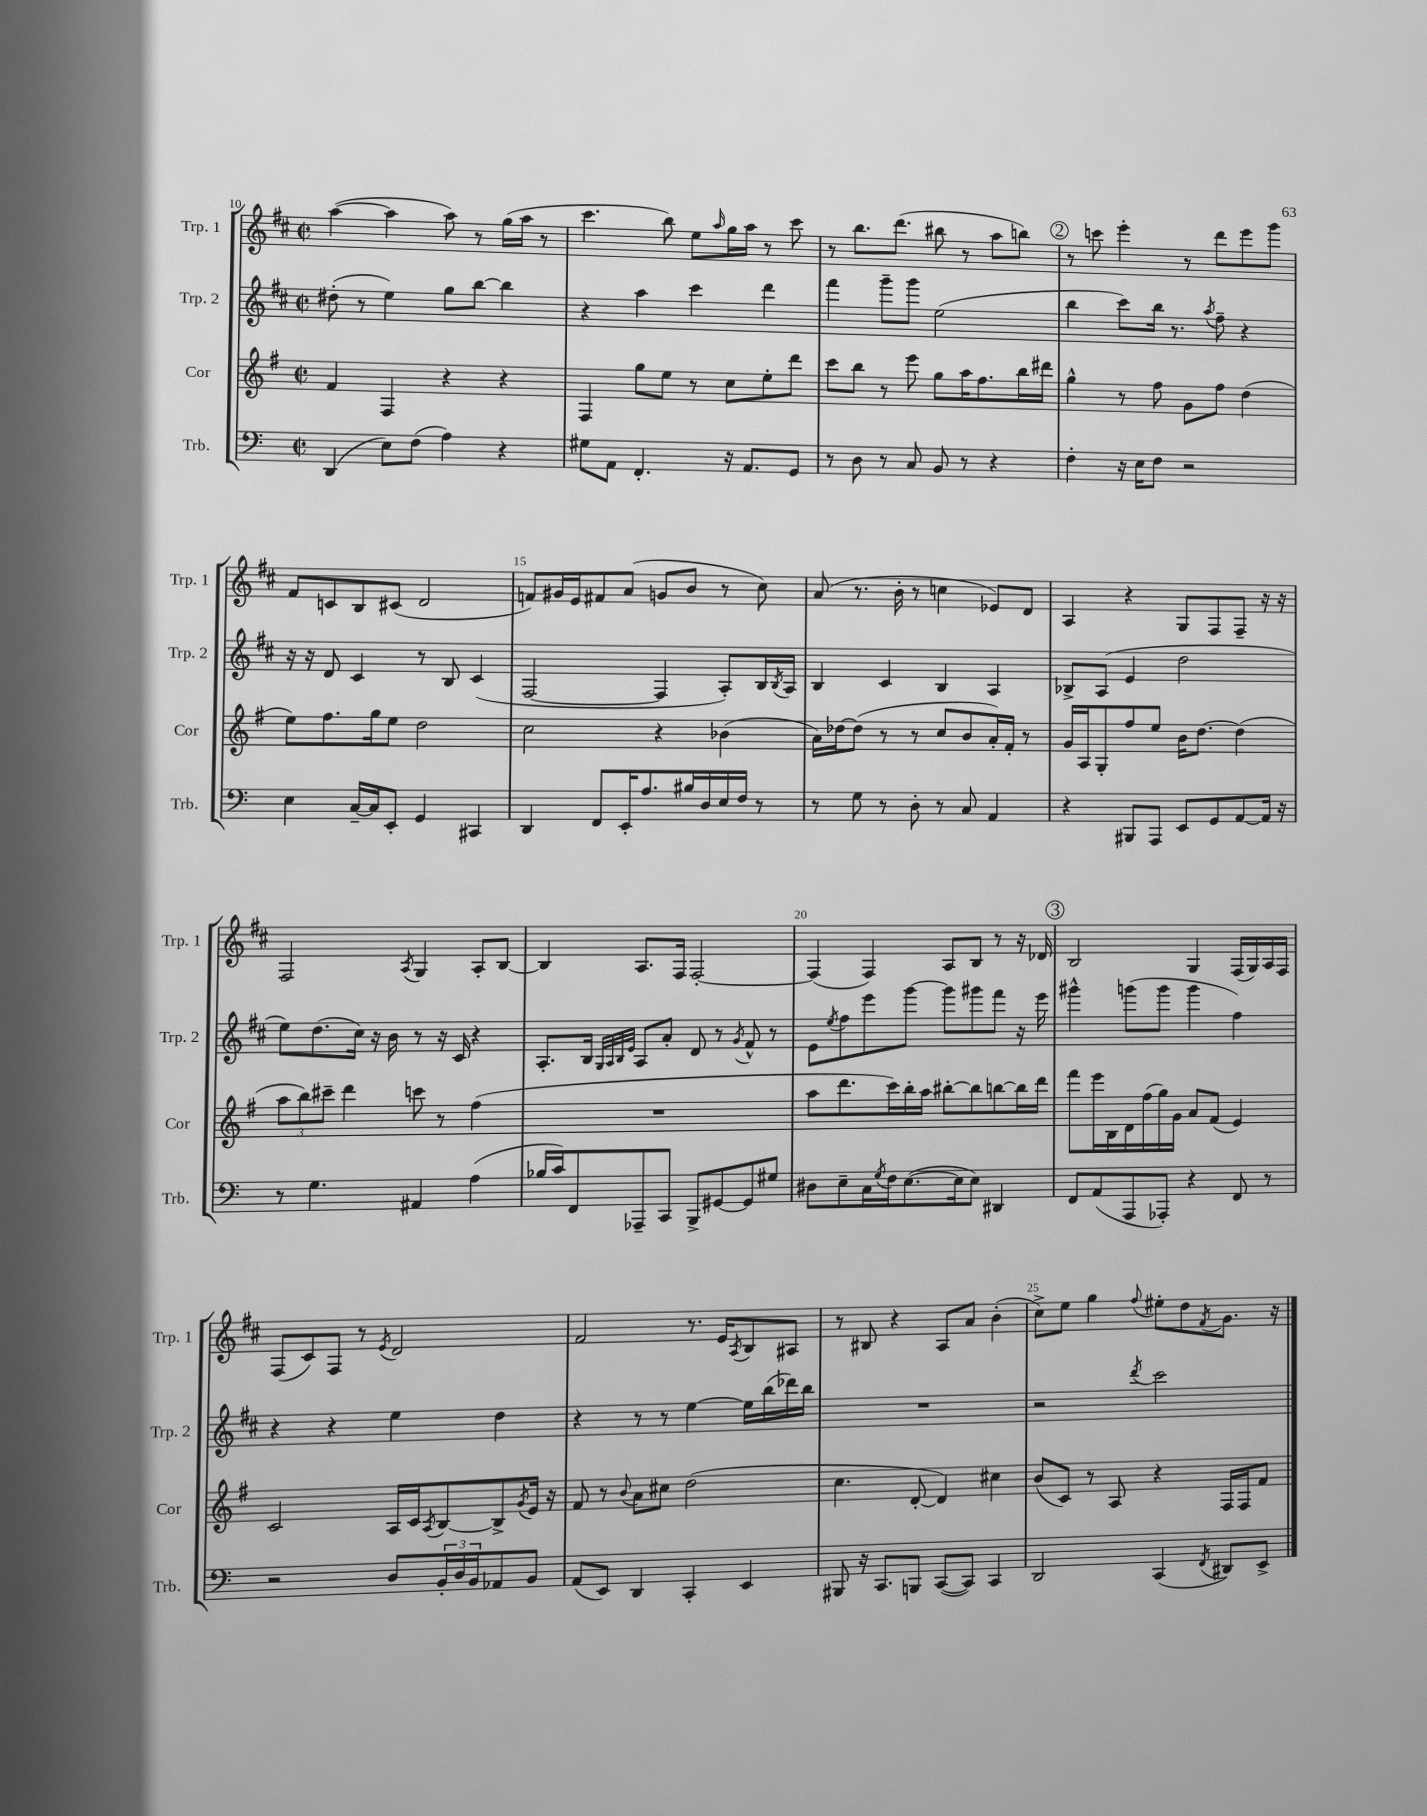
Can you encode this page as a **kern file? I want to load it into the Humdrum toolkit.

**kern	**kern	**kern	**kern
*staff4	*staff3	*staff2	*staff1
*clefF4	*clefG2	*clefG2	*clefG2
*k[]	*k[f#]	*k[f#c#]	*k[f#c#]
*M2/2	*M2/2	*M2/2	*M2/2
*met(c|)	*met(c|)	*met(c|)	*met(c|)
(4DD	4f#	(8dd#'	([4aa
.	.	8r	.
8E)	4F#	4ee)	4aa]
(8F	.	.	.
4A)	4r	8gg	8aa)
.	.	[8bb	8r
4r	4r	4bb]	(16gg
.	.	.	16aa
.	.	.	8r
=	=	=	=
8G#	4F#	4r	4.ccc#
8AA	.	.	.
4.FF'	8gg	4aa	.
.	8ee	.	8bb)
.	8r	4ccc#	8ee
.	.	.	16qqaa
16r	8cc	.	16gg
8.AA	.	.	16aa
.	8ee'	4ddd	8r
8GG	8ddd	.	8ccc#
=	=	=	=
8r	8ccc	4fff#	8r
8D	8bb	.	8.bb
8r	8r	8ggg~	.
.	.	.	(8.ddd
8C	8eee	8ggg	.
8BB	8gg	(2ee	8bb#
8r	16aa	.	8r
.	8.ff#	.	.
4r	.	.	8aa
.	16bb	.	8bb)
.	16ddd#	.	.
=	=	=	=
4F'	4gg^^	4bb	8r
.	.	.	8ccc
16r	8r	8ccc#)	4eee'
16E	.	.	.
8F	8ff#	16bb	.
.	.	8.r	.
2r	8g	.	8r
.	.	8qaa	.
.	8ff#	8ff#~	8ddd
.	(4dd	4r	8eee
.	.	.	8ggg
=	=	=	=
4E	8ee)	16r	8f#
.	.	16r	.
.	8.ff#	8d	8c
[16C~	.	4c#	8B
16C]	16gg	.	.
8EE'	8ee	.	(8c#
4GG	2dd	8r	2d
.	.	8B	.
4CC#	.	(4c#	.
=	=	=	=
4DD	2cc	[2F#	8f)
.	.	.	16g#
.	.	.	16e
8FF	.	.	8f#
16EE'	.	.	(8a
8.A	.	.	.
.	4r	4F#]	8g
16B#	.	.	8b
16D	.	.	.
16E	(4b-	8A')	8r
16F	.	.	.
8r	.	16B	8cc#)
.	.	8qB	.
.	.	16A	.
=	=	=	=
8r	16a)	4B	(8a
.	[16dd-	.	.
8G	(8dd-]	.	8.r
8r	8r	4c#	.
.	.	.	16b'
8D'	8r	.	8r
8r	8cc	4B	4cc
8C	8b	.	.
4AA	16a')	4A	8e-)
.	16f#'	.	.
.	8r	.	8d
=	=	=	=
4r	16g	8B-^	4A
.	16A	.	.
.	8G'	(8A	.
8BBB#	8ff#	4e	4r
8AAA	8ee	.	.
8EE	16b	2dd	8G
.	[8.dd	.	.
8GG	.	.	8F#
[8AA	(4dd]	.	8F#~
16AA]	.	.	16r
16r	.	.	16r
=	=	=	=
8r	12aa	8ee)	2F#
.	12bb)	.	.
4.G	.	(8.dd	.
.	12ccc#~	.	.
.	4ddd	.	.
.	.	16cc#)	.
.	.	16r	.
.	.	16b	.
.	.	.	8qA
4AA#	8ccc	8r	4G
.	8r	16r	.
.	.	16c#	.
(4A	(4ff#	4r	8A'
.	.	.	[8B
=	=	=	=
16B-	1r	8.A'	4B]
16c)	.	.	.
8FF	.	.	.
.	.	16B	.
.	.	32qqG	.
.	.	32qqA	.
.	.	32qqB	.
.	.	32qqe	.
8AAA-~	.	8A	8.A
8CC	.	8a'	.
.	.	.	16F#
8BBB^	.	8d	[2F#'
[8GG#	.	8r	.
.	.	8qg	.
8GG#]	.	8f#^^	.
8G#	.	8r	.
=	=	=	=
8D#	8aa	8e	(4F#]
.	.	8qee	.
8E~	8.ddd	8ff#	.
16C	.	8eee	4F#)
8qG	.	.	.
16F	16ccc)	.	.
([8.E	16bb'	[8ggg	.
.	16aa	.	.
.	[8bb#'	8ggg]	8A
16E]	.	.	.
8E)	8bb#]	8ggg#	8B
4DD#	[8bb	8fff#	8r
.	16bb]	16r	16r
.	16ddd	16eee	16d-
=	=	=	=
8FF	8fff#	4ggg#^^	2B
(8AA	16eee	.	.
.	16B	.	.
8AAA	16d	(8ggg	.
.	(16ff#	.	.
8AAA-')	16gg)	8ggg	.
.	16g	.	.
4r	8a	4ggg	4G
.	(8f#	.	.
8FF	4e)	4ff#)	(16F#
.	.	.	16G)
8r	.	.	16A
.	.	.	16F#
=	=	=	=
2r	2c	4r	(8F#
.	.	.	8c#)
.	.	4r	8F#
.	.	.	8r
.	.	.	8qe
8D	16A	4ee	2d
.	16c	.	.
.	8qA	.	.
24BB'	[8B	.	.
24D	.	.	.
24BB	.	.	.
8AA-	8B^]	4dd	.
.	8qg	.	.
8BB	16e	.	.
.	16r	.	.
=	=	=	=
(8AA	8f#	4r	2f#
8EE)	8r	.	.
.	8qqb	.	.
4DD	8a	8r	.
.	8cc#	8r	.
4CC'	(2dd	[4ee	8.r
.	.	.	16e
.	.	.	8qA
4EE	.	16ee]	8B
.	.	(16bb	.
.	.	16ddd-)	8A#
.	.	16bb	.
=	=	=	=
8BBB#	4.cc	1r	8r
16r	.	.	8B#
8.CC	.	.	.
.	.	.	4r
8BBB	[8d'	.	.
([8CC	4d])	.	8A
8CC])	.	.	8a
4CC	4cc#	.	(4b'
=	=	=	=
2DD	(8b	2r	8cc#^)
.	8c)	.	8ee
.	8r	.	4gg
.	8A	.	.
.	.	8qddd	8qqff#
(4CC	4r	2ccc#	8ee#'
.	.	.	8dd
8qFF	.	.	8qf#
8DD#)	16F#	.	8.g
.	16F#	.	.
8EE^	8f#	.	.
.	.	.	16r
==	==	==	==
*-	*-	*-	*-
